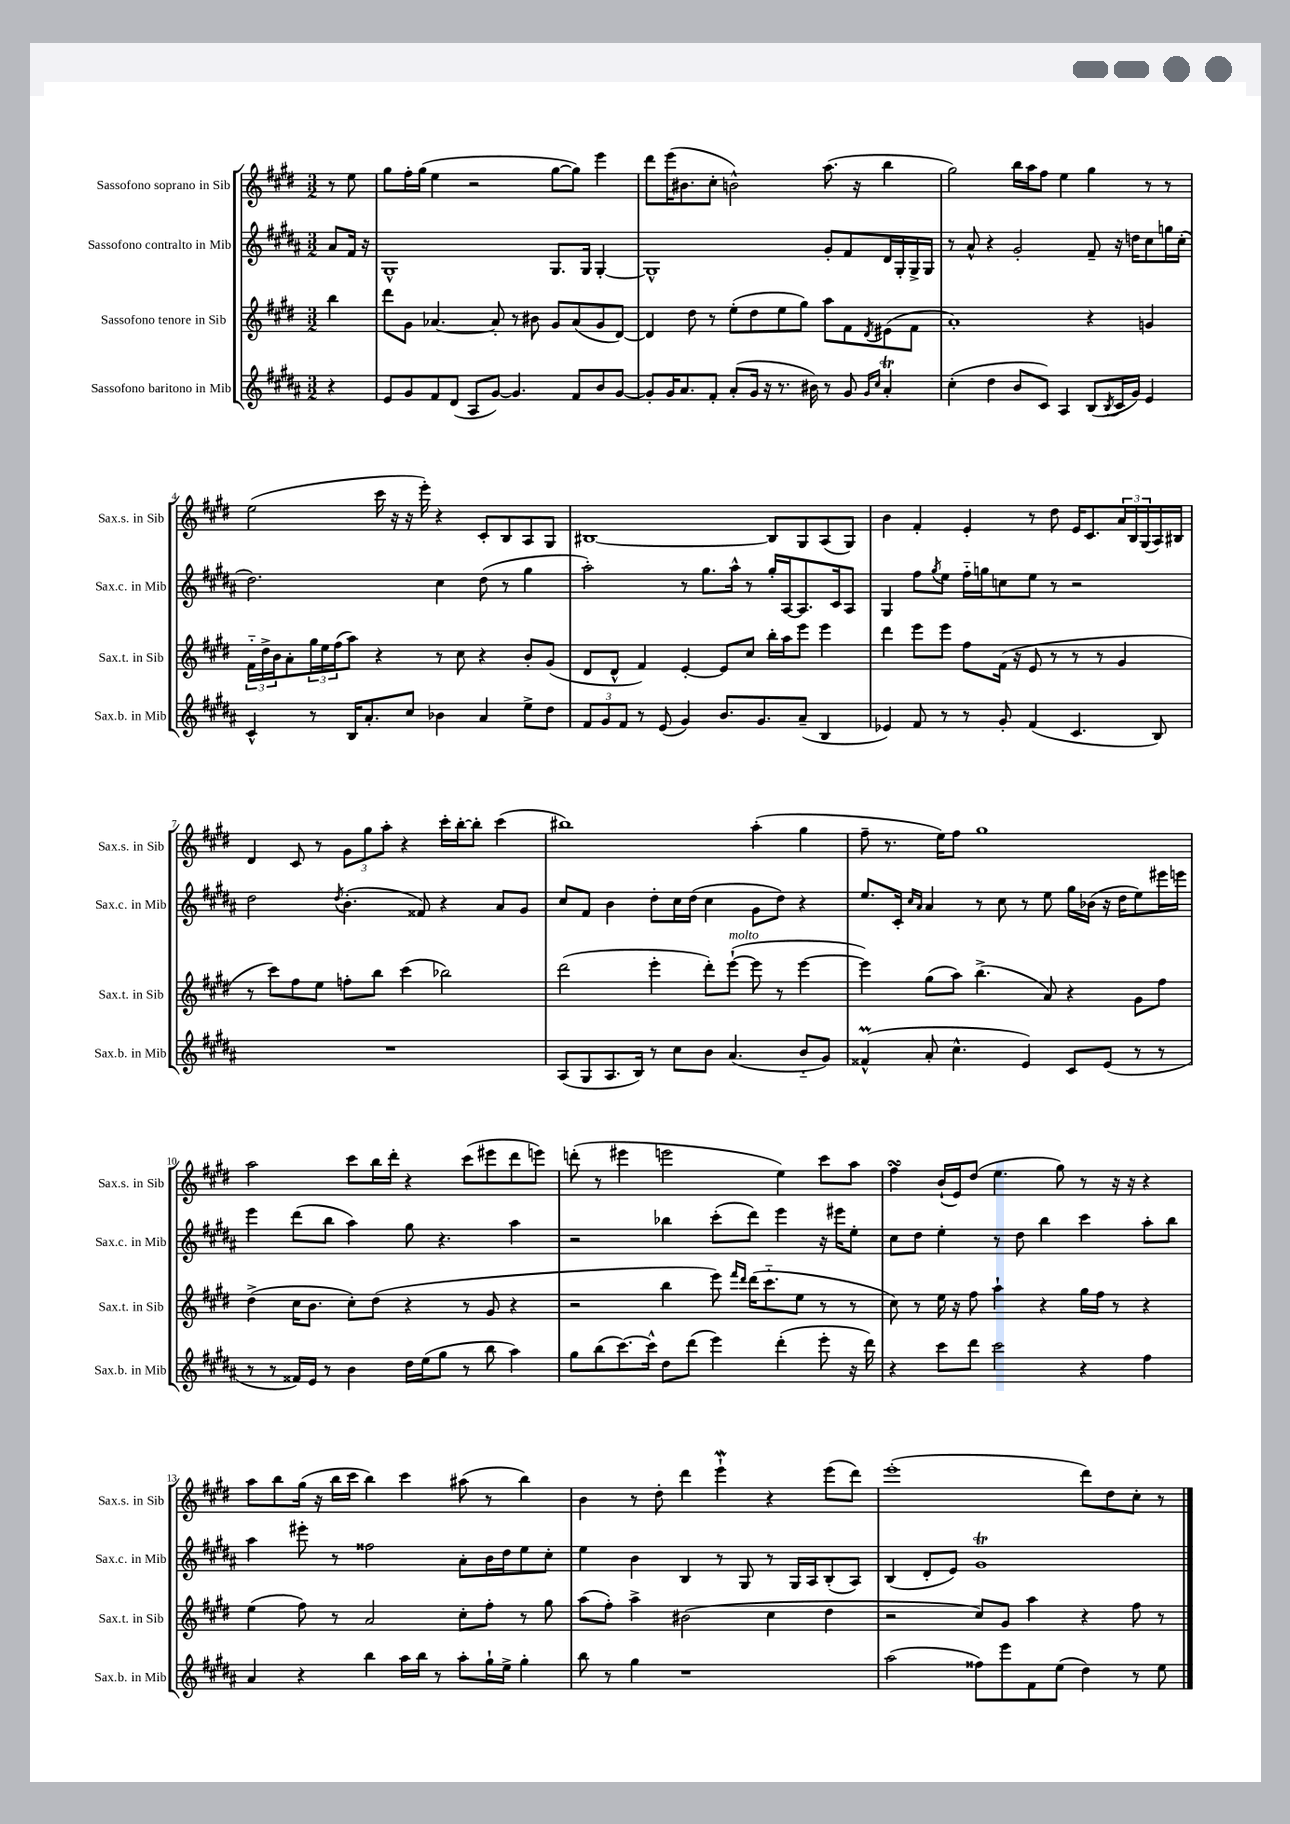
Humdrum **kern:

**kern	**kern	**kern	**kern
*part4	*part3	*part2	*part1
*staff4	*staff3	*staff2	*staff1
*I"Sassofono baritono in Mib	*I"Sassofono tenore in Sib	*I"Sassofono contralto in Mib	*I"Sassofono soprano in Sib
*I'Sax.b. in Mib	*I'Sax.t. in Sib	*I'Sax.c. in Mib	*I'Sax.s. in Sib
*clefG2	*clefG2	*clefG2	*clefG2
*k[f#c#g#d#a#]	*k[f#c#g#d#]	*k[f#c#g#d#a#]	*k[f#c#g#d#]
*M3/2	*M3/2	*M3/2	*M3/2
=	=	=	=
4r	4bb\	8a#/L	8r
.	.	16f#/Jk	8ee\
.	.	16r	.
=1	=1	=1	=1
8e/L	8ddd#\L	1G#^^	8gg#\L
8g#/	8g#\J	.	16ff#'\L
.	.	.	(16gg#\JJ
8f#/	[4.a-X/	.	4ee\
(8d#/J	.	.	.
8A#/L	.	.	2r
[8g#/J)	8a-'/]	.	.
4.g#/]	8r	.	.
.	8b#X\	.	.
.	8g#/L	8.G#/L	[8gg#\L
8f#/L	(8a-/	.	8gg#\J])
.	.	16G#/Jk	.
8b/	8g#/	[4G#'/	4eee\
[8g#/J	[8d#/J)	.	.
=2	=2	=2	=2
8g#'/L]	4d#/]	1G#^^]	8ddd#\L
16g#/K	.	.	(16eee\K
8.a#/	.	.	8.b#X\
.	8dd#\	.	.
8f#'/J	8r	.	8cc#'\J
(8a#'/L	(8ee'\L	.	2bn^^\)
16g#/Jk	8dd#\	.	.
16r	.	.	.
8.r	8ee\	.	.
.	8gg#\J)	.	.
16b#X\)	.	.	.
8r	8aa\L	8g#'/L	(8.aa\
8g#/	8f#\	8f#/	.
.	.	.	16r
16qqg#/LL	.	.	.
16qqcc#/JJ	8qd#/	.	.
4a#t'/	(8e#X\	16d#/L	4bb\
.	.	16G#'/	.
.	8f#\J	16G#^/	.
.	.	16G#/JJ	.
=3	=3	=3	=3
(4cc#'\	1a')	8r	2gg#\)
.	.	8a#^^/	.
4dd#\	.	4r	.
8b/L	.	2g#'/	16bb\LL
.	.	.	16aa\J
8c#/J)	.	.	8ff#\J
4A#/	.	.	4ee\
(8B/L	4r	8f#~/	4gg#\
8qB/	.	.	.
16c#/L	.	16r	.
16g#/JJ)	.	16ddn\KL	.
4e/	4gn/	8cc#\	8r
.	.	16ggn\L	8r
.	.	(16cc#'\JJ	.
!!LO:LB:g=z
=4	=4	=4	=4
4c#^^/	24f#\LL	2.dd#\)	(2ee\
.	24dd#^\	.	.
.	24b\J	.	.
.	8a'\	.	.
8r	24gg#\L	.	.
.	24ee\	.	.
.	(24ff#\J	.	.
16B/KL	8aa\J)	.	.
8.a#'/	.	.	.
.	4r	.	16ccc#\
.	.	.	16r
8cc#/J	.	.	16r
.	.	.	16eee'\)
4b-X\	8r	4cc#\	4r
.	8cc#\	.	.
4a#/	4r	(8dd#\	8c#'/L
.	.	8r	8B/
8ee^\L	8b'/L	4gg#\	8A/
8dd#\J	(8g#/J	.	8G#/J
=5	=5	=5	=5
12f#/L	8d#/L	2aa#'\)	[1B#X
12g#/	.	.	.
.	8d#^^/J	.	.
12f#/J	.	.	.
8r	4f#/)	.	.
(8e/	.	.	.
4g#/)	[4e'/	8r	.
.	.	8.gg#\L	.
8.b/L	8e/L]	.	.
.	.	16aa#^^\Jk	.
.	8cc#/J	8r	.
8.g#/	.	.	.
.	16bb'\LL	16gg#'/LL	8B#/L]
.	16aa\J	[16A#/J	.
(8a#~/J	8eee\J	8.A#/]	8G#/
4B/	4eee\	.	(8A/
.	.	16c#/k	.
.	.	8A#/J	8G#/J)
=6	=6	=6	=6
4e-X/)	4ddd#\	4G#/	4b\
8f#/	8eee\L	8ff#\L	4f#'/
.	.	8qgg#/	.
8r	8eee\J	8ee\J	.
8r	8ff#\L	16ff#\LL	4e'/
.	.	16ggn\J	.
8g#'/	(16f#\Jk	8ccn\	.
.	16r	.	.
(4f#/	8e/	8ee\J	8r
.	8r	8r	8dd#\
4.c#/	8r	2r	16e/KL
.	.	.	8.c#/
.	8r	.	.
.	4g#/	.	24a/L
.	.	.	24B/
.	.	.	(24G#/
8B/)	.	.	16A/)
.	.	.	16B#X/JJ
!!LO:LB:g=z
=7	=7	=7	=7
1.r	8r	2dd#\	4d#/
.	8ccc#\L)	.	.
.	8ff#\	.	8c#/
.	8ee\J	.	8r
.	.	8qdd#/	.
.	8ffn'\L	(4.b'\	12g#\L
.	.	.	12gg#\
.	8bb\J	.	.
.	.	.	12aa'\J
.	(4ccc#\	.	4r
.	.	8f##X/)	.
.	2bb-X\)	4r	16ccc#'\LL
.	.	.	[16bb'\J
.	.	.	8bb'\J]
.	.	8a#/L	(4ccc#\
.	.	8g#/J	.
=8	=8	=8	=8
(8A#/L	(2ddd#\	8cc#/L	1bb#X)
8G#/	.	8f#/J	.
8.A#/	.	4b\	.
16B/Jk)	.	.	.
8r	4eee'\	8dd#'\L	.
8cc#\L	.	16cc#\L	.
.	.	(16dd#\JJ	.
8b\J	8ddd#'\L)	4cc#\	.
!	!LO:TX:a:i:t=molto	!	!
(4.a#/	([8eee`\J	.	.
.	8eee\]	8g#\L	(4aa'\
.	8r	8dd#\J)	.
8b/L	[4eee\	4r	4gg#\
8g#/J)	.	.	.
=9	=9	=9	=9
(4f##Xm^^/	4eee\])	8.ee/L	8ff#~\
.	.	.	8.r
.	.	16c#'/Jk	.
.	.	16qqcc#/LL	.
.	.	16qqa#/JJ	.
8a#'/	(8gg#\L	4a#/	.
.	.	.	16ee\KL)
4.cc#^^\	8aa\J)	.	8ff#\J
.	(4.bb^\	8r	1gg#
.	.	8cc#\	.
4e/)	.	8r	.
.	8a/)	8ee\	.
8c#/L	4r	16gg#\LL	.
.	.	(16b-X\JJ	.
(8e/J	.	16r	.
.	.	16dd#\KL	.
8r	8g#\L	8ee\)	.
8r	8ff#\J	16eee#X\L	.
.	.	16eeen\JJ	.
!!LO:LB:g=z
=10	=10	=10	=10
8r	(4dd#^\	4eee\	2aa\
8r	.	.	.
16f##X/LL)	16cc#\KL	(8ddd#\L	.
16e/JJ	8.b\J	.	.
8r	.	8bb\J	.
4b\	8cc#'\L)	4aa#\)	8ccc#\L
.	(8dd#\J	.	16bb\L
.	.	.	16ddd#'\JJ
16dd#\LL	4r	8gg#\	4r
(16ee\J	.	.	.
8gg#\J	.	4.r	.
8r	8r	.	(8ccc#\L
8bb\	8g#/	.	8eee#X\
4aa#\)	4r	4aa#\	8ddd#\
.	.	.	8eeen\J)
=11	=11	=11	=11
8gg#\L	2r	2r	(8dddn'\
(8bb\	.	.	8r
[8.ccc#\)	.	.	4eee#X\
16ccc#^^\Jk]	.	.	.
8dd#\L	4bb\	4bb-X\	2eeen\
(8ddd#\J	.	.	.
4eee\)	8eee\)	(8ccc#'\L	.
.	16qqfff#/LL	.	.
.	16qqddd#/JJ	.	.
.	(16ddd#\KL	8ddd#\J)	.
.	8.ccc#\	.	.
(4ddd#'\	.	4eee\	4ee\)
.	8ee\J	.	.
8eee'\	8r	16r	8ccc#\L
.	.	16eee#X\KL	.
16r	8r	8ee'\J	8aa\J
16ddd#\)	.	.	.
=12	=12	=12	=12
4r	8cc#\)	8cc#\L	4ff#sSSS\
.	8r	8dd#\J	.
8ccc#\L	16ee\	4ee'\	(16b`/LL
.	16r	.	16e/J)
8ddd#\J	8ff#\	.	(8dd#/J
2ccc#\	4aa`\	8r	4.ee\
.	.	8dd#\	.
.	4r	4bb\	.
.	.	.	8gg#\)
4r	16gg#\LL	4ccc#\	8r
.	16ff#\JJ	.	.
.	8r	.	16r
.	.	.	16r
4ff#\	4r	8aa#'\L	4r
.	.	8bb\J	.
!!LO:LB:g=z
=13	=13	=13	=13
4a#/	(4ee\	4aa#\	8aa\L
.	.	.	8bb\
4r	8ff#\)	8eee#X'\	(16gg#\Jk
.	.	.	16r
.	8r	8r	16bb\LL
.	.	.	16ccc#\JJ
4bb\	2a/	2ff##X\	4bb\)
16aa#\LL	.	.	4ccc#\
16bb\JJ	.	.	.
8r	.	.	.
8aa#'\L	8cc#'\L	8a#'\L	(8aa#X\
16gg#`\L	8ff#'\J	16b\L	8r
16ee^\JJ	.	16dd#\J	.
4gg#'\	8r	8ee\	4bb\)
.	8gg#\	8cc#'\J	.
=14	=14	=14	=14
8bb\	(8aa\L	4ee\	4b\
8r	8ff#'\J)	.	.
4gg#\	4aa^\	4b\	8r
.	.	.	8dd#'\
1r	(2b#X\	4B/	4ddd#\
.	.	8r	4eeew`\
.	.	8G#/	.
.	4cc#\	8r	4r
.	.	16G#/LL	.
.	.	16A#/J	.
.	4dd#\	(8B'/	(8eee\L
.	.	8A#/J)	8ddd#\J)
=15	=15	=15	=15
(2aa#\	2r	(4B/	(1eee'
.	.	8d#'/L	.
.	.	8e/J)	.
8ff##X\L)	8cc#/L)	1g#T	.
8eee\	8g#/J	.	.
8f#\	4aa\	.	.
(8ee\J	.	.	.
4dd#\)	4r	.	8ddd#\L)
.	.	.	8dd#\
8r	8ff#\	.	8cc#'\J
8ee\	8r	.	8r
==	==	==	==
*-	*-	*-	*-
